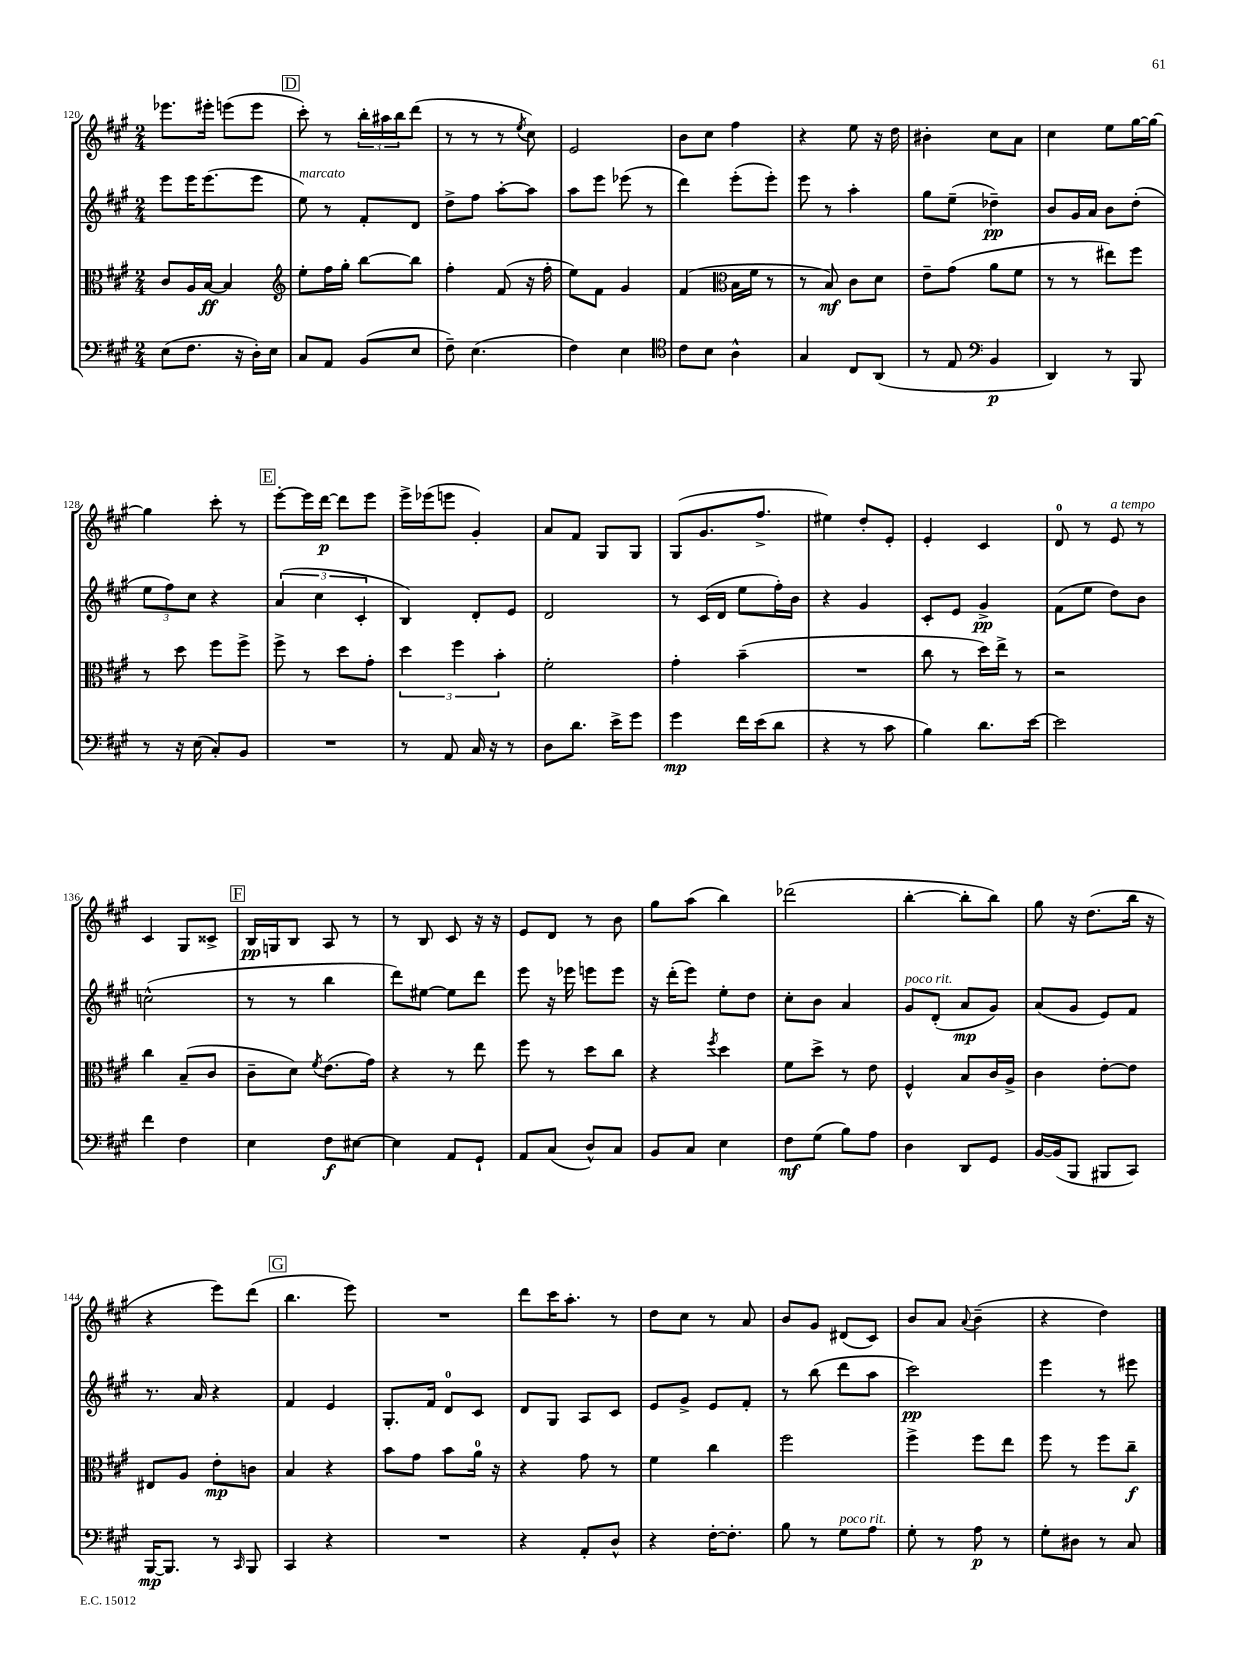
<<
\new StaffGroup <<
\new Staff = "s0" {
    \clef treble \key a \major \numericTimeSignature \time 2/4
    ees'''8. eis'''16-. e'''8( e'''8 |
    \mark \markup { \box "D" } cis'''8-.) r8 \tuplet 3/2 { b''16-. ais''16 b''16 } d'''8( |
    r8 r8 r8 \acciaccatura { e''8 } cis''8) |
    e'2 |
    b'8 cis''8 fis''4 |
    r4 e''8 r16 d''16 |
    bis'4-. cis''8 a'8 |
    cis''4 e''8 gis''16~ gis''16~ |
    gis''4 cis'''8-. r8 |
    \mark \markup { \box "E" } e'''8~-. e'''16 d'''16~\p d'''8 e'''8 |
    e'''16-> ees'''16( e'''8 gis'4-.) |
    a'8 fis'8 gis8 gis8 |
    gis8( gis'8. fis''8.-> |
    eis''4) d''8-. e'8-. |
    e'4-. cis'4 |
    d'8-0 r8 e'8^\markup { \italic "a tempo" } r8 |
    cis'4 gis8 cisis'8-> |
    \mark \markup { \box "F" } b16\pp g16 b8 a8 r8 |
    r8 b8 cis'8 r16 r16 |
    e'8 d'8 r8 b'8 |
    gis''8 a''8( b''4) |
    des'''2( |
    b''4~-. b''8-. b''8) |
    gis''8 r16 d''8.( b''16 r16 |
    r4 e'''8) d'''8( |
    \mark \markup { \box "G" } b''4. e'''8) |
    R2 |
    d'''8 cis'''16 a''8.-. r8 |
    d''8 cis''8 r8 a'8 |
    b'8 gis'8 dis'8( cis'8) |
    b'8 a'8 \appoggiatura { a'8 } b'4--( |
    r4 d''4) \bar "|." |
}
\new Staff = "s1" {
    \clef treble \key a \major \numericTimeSignature \time 2/4
    e'''8 e'''16 e'''8.( e'''8 |
    \mark \markup { \box "D" } e''8^\markup { \italic "marcato" }) r8 fis'8-. d'8 |
    d''8-> fis''8 a''8~-. a''8 |
    a''8 e'''8 ees'''8( r8 |
    d'''4) e'''8-.( e'''8-.) |
    e'''8 r8 a''4-. |
    gis''8 e''8--( des''4--\pp) |
    b'8 gis'16 a'16 b'8 d''8-.( |
    \tuplet 3/2 { e''8 fis''8) cis''8 } r4 |
    \mark \markup { \box "E" } \tuplet 3/2 { a'4( cis''4 cis'4-. } |
    b4) d'8-. e'8 |
    d'2 |
    r8 cis'16( d'16 e''8 fis''16-.) b'16 |
    r4 gis'4 |
    cis'8-. e'8 gis'4->\pp |
    fis'8( e''8 d''8) b'8 |
    c''2-^( |
    \mark \markup { \box "F" } r8 r8 b''4 |
    d'''8) eis''8~ eis''8 d'''8 |
    e'''8 r16 ees'''16 e'''8 e'''8 |
    r16 d'''16-.( e'''8) e''8-. d''8 |
    cis''8-. b'8 a'4 |
    gis'8^\markup { \italic "poco rit." } d'8-.( a'8\mp gis'8) |
    a'8( gis'8 e'8) fis'8 |
    r8. a'16 r4 |
    \mark \markup { \box "G" } fis'4 e'4 |
    gis8.-. fis'16 d'8-0 cis'8 |
    d'8 gis8 a8 cis'8 |
    e'8 gis'8-> e'8 fis'8-. |
    r8 b''8( d'''8 a''8 |
    cis'''2\pp) |
    e'''4 r8 eis'''8 \bar "|." |
}
\new Staff = "s2" {
    \clef alto \key a \major \numericTimeSignature \time 2/4
    cis'8 a16 b16~\ff b4 |
    \mark \markup { \box "D" } \clef treble e''8-. fis''16 gis''16-. b''8~ b''8 |
    fis''4-. fis'8( r16 fis''16-. |
    e''8) fis'8 gis'4 |
    fis'4( \clef alto b16 fis'16 r8 |
    r8 b8\mf) cis'8 d'8 |
    e'8-- gis'8( a'8 fis'8 |
    r8 r8 eis''8) fis''8 |
    r8 d''8 fis''8 fis''8-> |
    \mark \markup { \box "E" } fis''8-> r8 d''8 gis'8-. |
    \tuplet 3/2 { d''4 fis''4 b'4-. } |
    fis'2-. |
    gis'4-. b'4--( |
    R2 |
    cis''8 r8 d''16) e''16-> r8 |
    r2 |
    cis''4 b8--( cis'8 |
    \mark \markup { \box "F" } cis'8-- d'8) \acciaccatura { fis'8 } e'8.( gis'16) |
    r4 r8 e''8 |
    fis''8 r8 d''8 cis''8 |
    r4 \acciaccatura { fis''8 } d''4 |
    fis'8 d''8-> r8 e'8 |
    fis4-^ b8 cis'16 a16-> |
    cis'4 e'8~-. e'8 |
    eis8 a8 e'8-.\mp c'8 |
    \mark \markup { \box "G" } b4 r4 |
    b'8 gis'8 b'8 a'16-0 r16 |
    r4 gis'8 r8 |
    fis'4 cis''4 |
    fis''2 |
    fis''4-> fis''8 e''8 |
    fis''8 r8 fis''8 cis''8--\f \bar "|." |
}
\new Staff = "s3" {
    \clef bass \key a \major \numericTimeSignature \time 2/4
    e8( fis8. r16 d16-.) e16 |
    \mark \markup { \box "D" } cis8 a,8 b,8( e8 |
    fis8--) e4.( |
    fis4) e4 |
    \clef tenor cis'8 b8 a4-^ |
    gis4 cis8 a,8( |
    r8 e8 \clef bass b,4\p |
    d,4) r8 b,,8 |
    r8 r16 e16( cis8-.) b,8 |
    \mark \markup { \box "E" } R2 |
    r8 a,8 cis16 r16 r8 |
    d8 d'8. e'16-> gis'8 |
    gis'4\mp fis'16 e'16( d'8 |
    r4 r8 cis'8 |
    b4) d'8. e'16~ |
    e'2 |
    fis'4 fis4 |
    \mark \markup { \box "F" } e4 fis8\f eis8~ |
    eis4 a,8 gis,8-! |
    a,8 cis8( d8-^) cis8 |
    b,8 cis8 e4 |
    fis8\mf gis8( b8) a8 |
    d4 d,8 gis,8 |
    b,16~ b,16( b,,8 bis,,8 cis,8) |
    b,,16~\mp b,,8. r8 \grace { cis,16 } b,,8 |
    \mark \markup { \box "G" } cis,4 r4 |
    R2 |
    r4 a,8-. d8-^ |
    r4 fis16~-. fis8.-. |
    b8 r8 gis8^\markup { \italic "poco rit." } a8 |
    gis8-. r8 a8\p r8 |
    gis8-. dis8 r8 cis8 \bar "|." |
}
>>
>>
\layout { \context { \Score currentBarNumber = #120 } }
